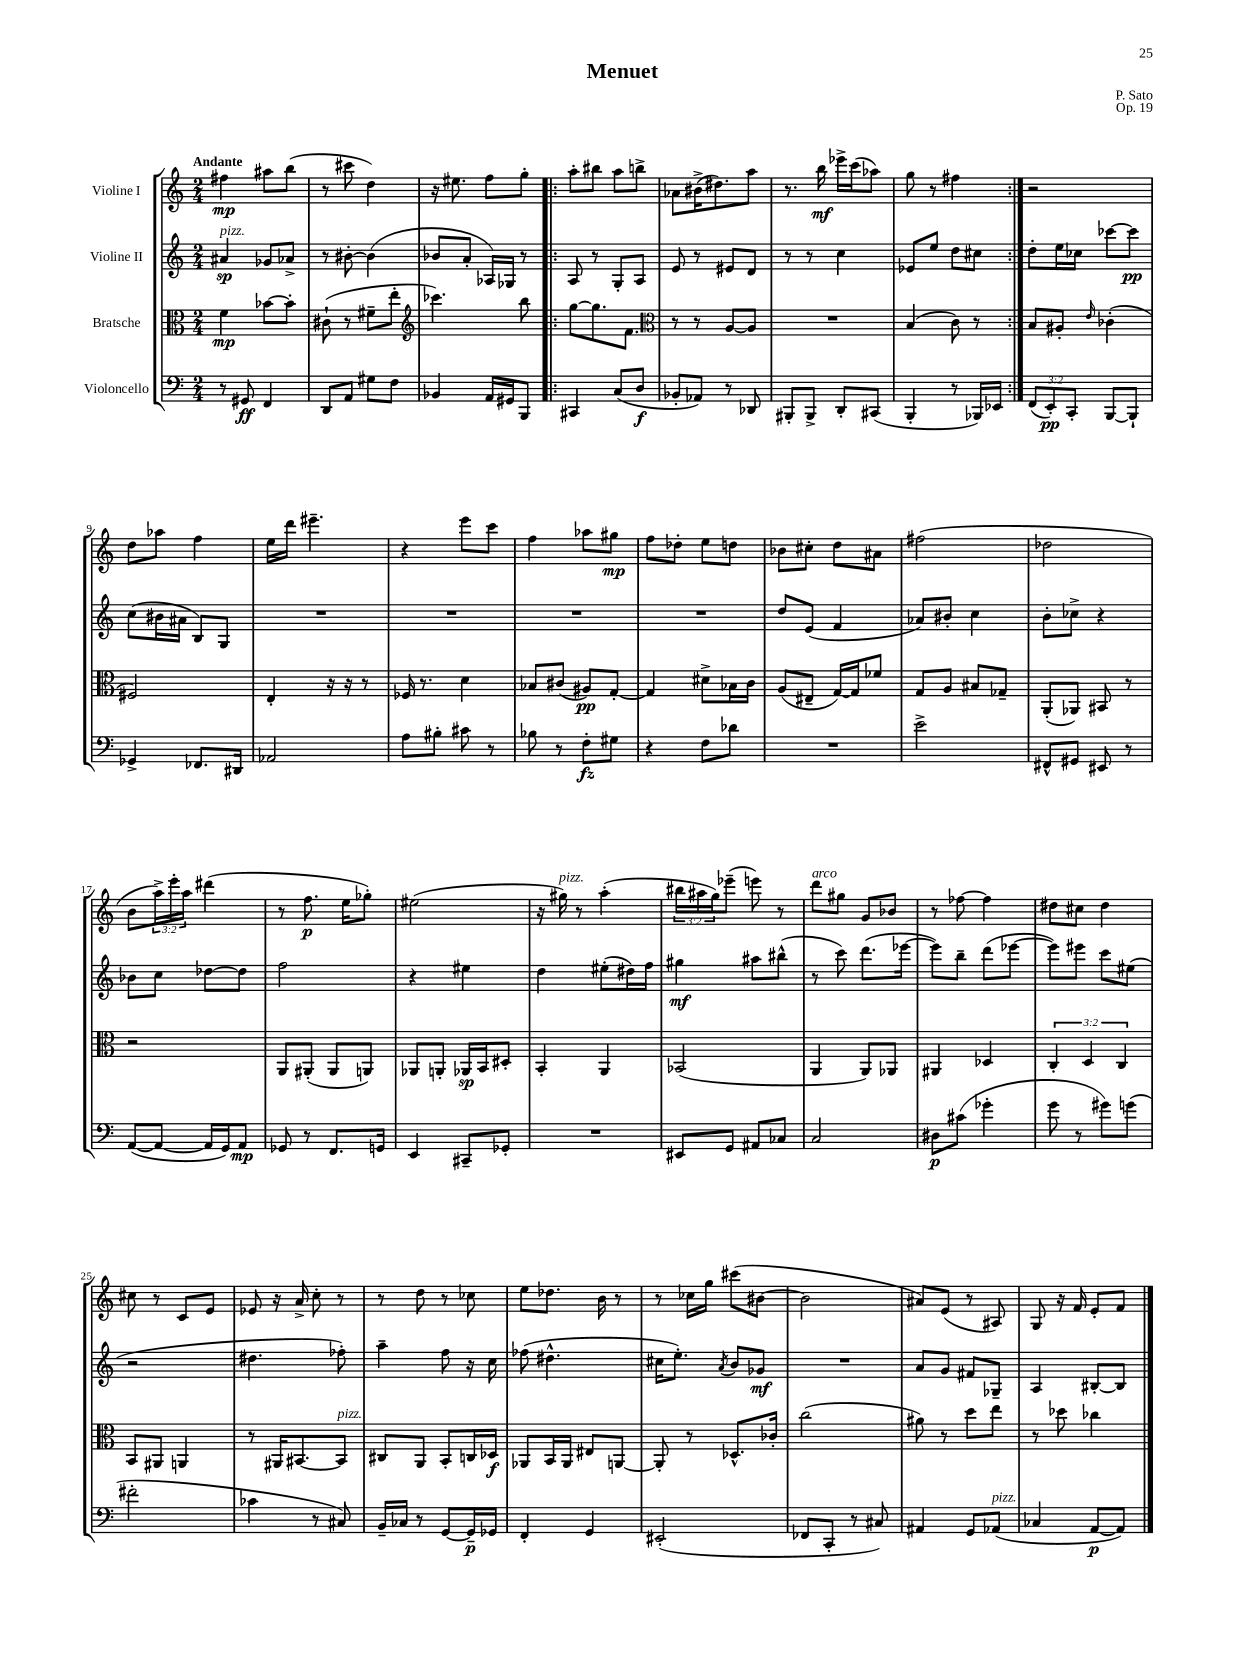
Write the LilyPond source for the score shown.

\header { title = "Menuet" composer = "P. Sato" opus = "Op. 19" }
<<
\new StaffGroup <<
\new Staff = "s0" \with { instrumentName = "Violine I" } {
    \clef treble \key c \major \numericTimeSignature \time 2/4 \override Staff.TupletNumber.text = #tuplet-number::calc-fraction-text \tempo "Andante"
    fis''4\mp ais''8 b''8( |
    r8 cis'''8 d''4) |
    r16 eis''8. f''8 g''8-. |
    \repeat volta 2 { a''8-. bis''8 a''8 b''8-> |
    aes'8 bis'16->( dis''8.) a''8 |
    r8. b''16\mf ees'''16-> c'''16( aes''8) |
    g''8 r8 fis''4 | }
    r2 |
    d''8 aes''8 f''4 |
    e''16 d'''16 eis'''4.-- |
    r4 e'''8 c'''8 |
    f''4 aes''8 gis''8\mp |
    f''8 des''8-. e''8 d''8 |
    bes'8 cis''8-. d''8 ais'8 |
    fis''2( |
    des''2 |
    b'8 \tuplet 3/2 { a''16->) e'''16-. a''16 } dis'''4( |
    r8 f''8.\p e''16 ges''8-.) |
    eis''2( |
    r16 gis''16^\markup { \italic "pizz." }) r8 a''4-.( |
    \tuplet 3/2 { bis''16 ais''16 g''16) } ees'''8--( e'''8) r8 |
    d'''8^\markup { \italic "arco" } gis''8 g'8 bes'8 |
    r8 fes''8~ fes''4 |
    dis''8 cis''8 dis''4 |
    cis''8 r8 c'8 e'8 |
    ees'8 r16 a'16-> c''8-. r8 |
    r8 d''8 r8 ces''8 |
    e''8 des''8. b'16 r8 |
    r8 ces''16 g''16 cis'''8( bis'8~ |
    bis'2 |
    ais'8) e'8( r8 ais8) |
    g8 r16 f'16 e'8-. f'8 \bar "|." |
}
\new Staff = "s1" \with { instrumentName = "Violine II" } {
    \clef treble \key c \major \numericTimeSignature \time 2/4
    ais'4\sp^\markup { \italic "pizz." } ges'8 aes'8-> |
    r8 bis'8~-. bis'4( |
    bes'8 a'8-. aes16) ges16 r8 |
    \repeat volta 2 { a8 r8 g8-. a8 |
    e'8 r8 eis'8 d'8 |
    r8 r8 c''4 |
    ees'8 e''8 d''8 cis''8 | }
    d''8-. e''16 ces''16 ces'''8~ ces'''8\pp |
    c''8( bis'16 ais'16 b8) g8 |
    R2 |
    R2 |
    R2 |
    R2 |
    d''8 e'8( f'4 |
    aes'8) bis'8-. c''4 |
    b'8-. ces''8-> r4 |
    bes'8 c''8 des''8~ des''8 |
    f''2 |
    r4 eis''4 |
    d''4 eis''8-.( dis''16) f''16 |
    gis''4\mf ais''8 bis''8-^( |
    r8 c'''8) d'''8.( ees'''16~ |
    ees'''8) b''8-- d'''8( ees'''8~ |
    ees'''8) eis'''8 c'''8 eis''8( |
    r2 |
    dis''4. fes''8-.) |
    a''4-- f''8 r16 c''16 |
    fes''8( dis''4.-^ |
    cis''16 e''8.-.) \acciaccatura { a'8 } b'8 ges'8\mf |
    R2 |
    a'8 g'8 fis'8 ges8-- |
    a4 bis8~-. bis8 \bar "|." |
}
\new Staff = "s2" \with { instrumentName = "Bratsche" } {
    \clef alto \key c \major \numericTimeSignature \time 2/4 \override Staff.TupletNumber.text = #tuplet-number::calc-fraction-text
    f'4\mp bes'8~ bes'8-. |
    cis'8-!( r8 fis'8-- e''8-. |
    \clef treble ces'''4.) b''8 |
    \repeat volta 2 { g''8~ g''8. f'8. |
    \clef alto r8 r8 a8~ a8 |
    R2 |
    b4( c'8) r8 | }
    b8 ais8-. \grace { e'16 } ces'4-.( |
    fis2) |
    e4-. r16 r16 r8 |
    fes16 r8. d'4 |
    bes8 cis'8( ais8\pp) g8~-. |
    g4 dis'8-> bes16 c'16 |
    a8( eis8-- g16~) g16 fes'8 |
    g8 a8 bis8 ges8-- |
    a,8-.( aes,8) bis,8 r8 |
    r2 |
    a,8 ais,8-.( ais,8 a,8) |
    aes,8 a,8-. aes,16\sp b,16 dis8-. |
    b,4-. a,4 |
    bes,2( |
    a,4 a,8) aes,8 |
    ais,4 des4 |
    \tuplet 3/2 { c4-. d4 c4 } |
    b,8 ais,8 a,4 |
    r8 ais,16 bis,8.~ bis,8^\markup { \italic "pizz." } |
    cis8 a,8 b,8-. c16 des16\f |
    aes,8 b,16 aes,16 eis8 a,8~ |
    a,8-. r8 des8.-^ ces'16-. |
    c''2( |
    ais'8) r8 d''8 e''8 |
    r8 des''8 ces''4 \bar "|." |
}
\new Staff = "s3" \with { instrumentName = "Violoncello" } {
    \clef bass \key c \major \numericTimeSignature \time 2/4 \override Staff.TupletNumber.text = #tuplet-number::calc-fraction-text
    r8 gis,8\ff f,4 |
    d,8 a,8 gis8 f8 |
    bes,4 a,16 gis,16 b,,8 |
    \repeat volta 2 { cis,4 c8( d8\f |
    bes,8-. aes,8) r8 des,8 |
    bis,,8-. bis,,8-> d,8-. cis,8( |
    b,,4-. r8 bes,,16) ees,16 | }
    \tuplet 3/2 { f,8( e,8-.\pp) c,8-. } b,,8~ b,,8-! |
    ges,4-> fes,8. dis,16 |
    aes,2 |
    a8 bis8-. cis'8 r8 |
    bes8 r8 f8-.\fz gis8 |
    r4 f8 des'8 |
    R2 |
    e'2-> |
    fis,8-^ gis,8 eis,8 r8 |
    a,8~( a,8~ a,16 g,16) a,8\mp |
    ges,8 r8 f,8. g,16 |
    e,4 cis,8-- ges,8-. |
    R2 |
    eis,8 g,8 ais,8 ces8 |
    c2 |
    dis8\p cis'8( ges'4-. |
    g'8 r8 gis'8) g'8( |
    fis'2-. |
    ces'4 r8 cis8) |
    b,16-- ces16 r8 g,8~ g,16--\p ges,16 |
    f,4-. g,4 |
    eis,2-.( |
    fes,8 c,8-. r8 cis8) |
    ais,4 g,8 aes,8^\markup { \italic "pizz." }( |
    ces4 a,8~\p a,8) \bar "|." |
}
>>
>>
